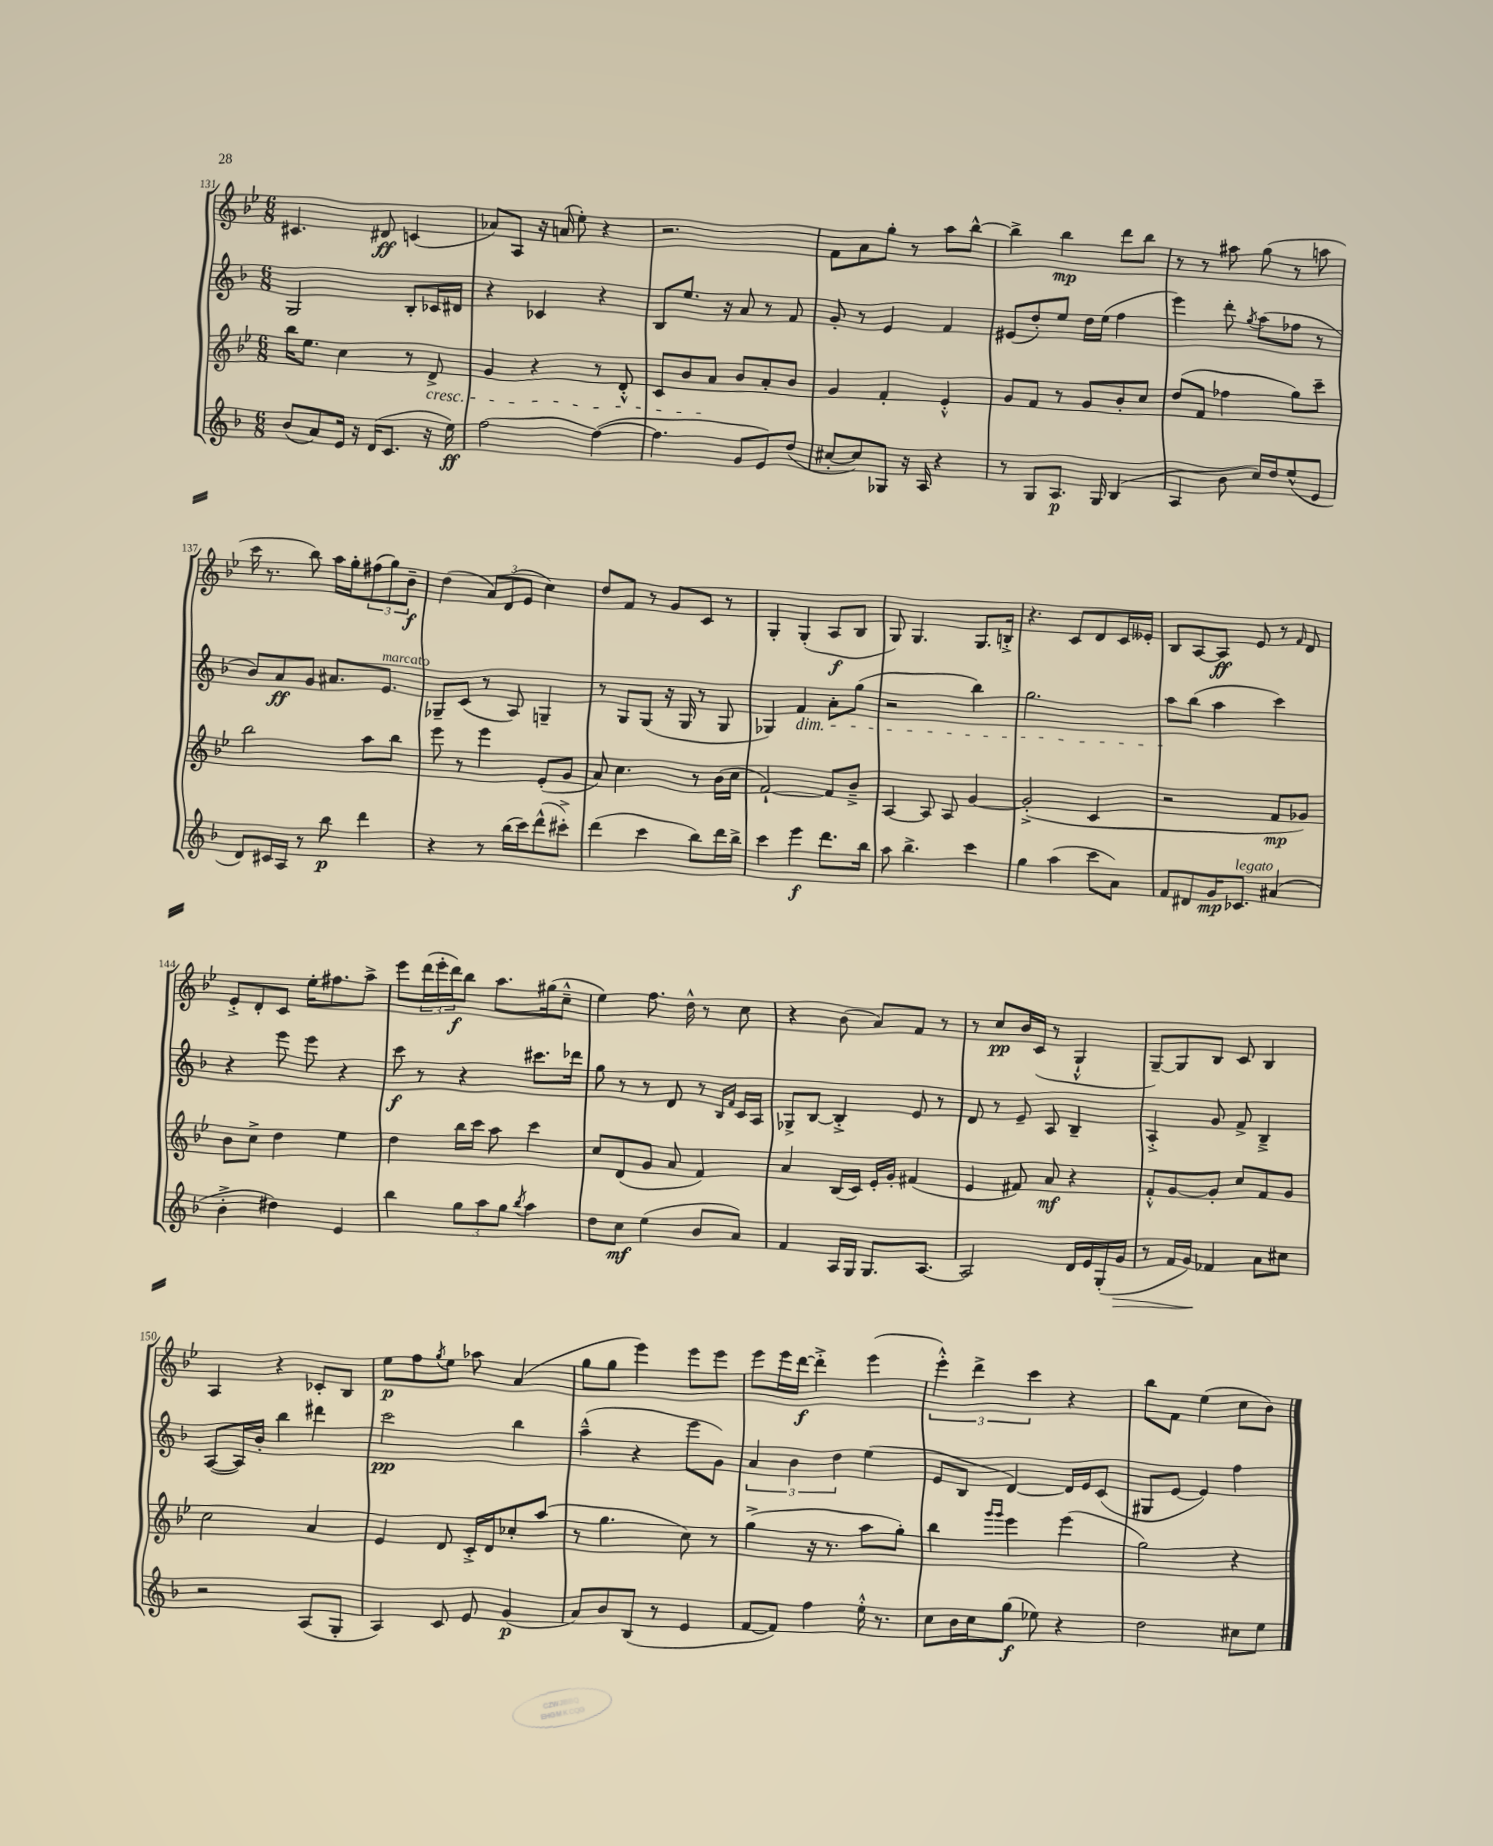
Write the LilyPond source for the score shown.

<<
\new StaffGroup <<
\new Staff = "s0" {
    \clef treble \key bes \major \numericTimeSignature \time 6/8
    cis'4. dis'8\ff c'4( |
    aes'8) a8 r16 a'16( ees''8-.) r4 |
    r2. |
    f'8 a'8 g''8-. r8 a''8 bes''8~-^ |
    bes''4-> bes''4\mp d'''8 bes''8 |
    r8 r8 ais''8 g''8( r8 a''8 |
    c'''16 r8. bes''8) a''16 g''16-. \tuplet 3/2 { fis''8( g''8) bes'8--\f } |
    d''4( \tuplet 3/2 { a'8) d'8( ees'8 } c''4) |
    d''8 f'8 r8 g'8 c'8 r8 |
    g4-. g4-.( a8\f bes8 |
    g8) g4. g8. b16-.-> |
    r4. c'8 d'8 c'16 eeses'16-. |
    bes8 a8~ a8\ff ees'8 r8 \grace { f'16 } d'8 |
    ees'8-.-> d'8-. c'8 ees''16-. fis''8. a''8-> |
    ees'''8 \tuplet 3/2 { d'''16( ees'''16-. d'''16\f) } bes''8 a''8. gis''16( c''8---^ |
    ees''4) f''8. d''16-^ r8 c''8 |
    r4 bes'8( a'8) f'8 r8 |
    r8 c''8\pp bes'16 c'16( r8 g4-!-^ |
    g8~--) g8 bes8 c'8 bes4 |
    a4 r4 ces'8-. bes8 |
    ees''8\p f''8 \acciaccatura { g''8 } ees''8 aes''8 a'4( |
    g''8 g''8 ees'''4) ees'''8 ees'''8 |
    ees'''8 ees'''16 d'''16~\f d'''4-.-> ees'''4( |
    \tuplet 3/2 { ees'''4-.-^) d'''4-> c'''4 } r4 |
    bes''8 f'8 ees''4( c''8 bes'8) \bar "|." |
}
\new Staff = "s1" {
    \clef treble \key f \major \numericTimeSignature \time 6/8
    g2 bes8-. ces'16 dis'16 |
    r4 ces'4 r4 |
    bes8 e''8. r16 a'8 r8 f'8 |
    g'8-. r8 e'4 f'4 |
    eis'8( d''8-.) e''8 d''16 e''16( f''4 |
    e'''4) d'''8-. \acciaccatura { g''8 } a''8( fes''8 r8 |
    bes'8) a'8\ff g'8 ais'8. e'8.^\markup { \italic "marcato" } |
    ges8-- c'8( r8 a8) g4-- |
    r8 g8 g8( r16 g16 r8 g8 |
    ges4) f'4\dim a'8-. g''8( |
    r2 bes''4) |
    g''2. |
    a''8\! bes''8( a''4 c'''4) |
    r4 e'''8 e'''8 r4 |
    c'''8\f r8 r4 cis'''8. des'''16 |
    g''8 r8 r8 d'8 r8 \grace { bes16 f'16 } c'16 a16 |
    ges8-> bes8~ bes4-.-> e'8 r8 |
    d'8 r8 e'8-- a8 bes4-- |
    a4-.-> g'8 f'8-> bes4---> |
    a8~( a16) bes'16-. bes''4 dis'''4 |
    c'''2\pp bes''4 |
    a''4---^( r4 e'''8 g'8) |
    \tuplet 3/2 { a'4 bes'4 d''4 } e''4( |
    e'8 bes8 d'4~) d'16 e'16 c'8( |
    gis8 e'8~ e'4) f''4 \bar "|." |
}
\new Staff = "s2" {
    \clef treble \key bes \major \numericTimeSignature \time 6/8
    bes''16 ees''8. c''4 r8 d'8->\cresc |
    g'4 r4 r8 d'8-.-^ |
    c'8 bes'8 a'8\! bes'8 a'8-. bes'8 |
    g'4 f'4-. ees'4-.-^ |
    g'8 f'8 r8 g'8 bes'8-. c''8 |
    d''8( f'8 fes''4 g''8) c'''8-- |
    bes''2 a''8 bes''8 |
    ees'''8 r8 ees'''4 ees'8-.( g'8 |
    a'8) c''4. r8 bes'16( c''16 |
    f'2~-!) f'8 bes'8---> |
    a4~ a8 a8 g'4~ |
    g'2-.->( c'4 |
    r2 f'8\mp ges'8) |
    bes'8 c''8-> d''4 ees''4 |
    d''4 bes''16 c'''16 a''8 c'''4 |
    c''8 d'8( g'8 a'8 f'4) |
    a'4 bes16( c'16) ees'16-. g'16-. fis'4( |
    ees'4 fis'8) a'8\mf r4 |
    f'8-.-^ g'8~ g'8-. c''8 f'8 g'8 |
    c''2 a'4 |
    ees'4 d'8 c'16-.-> d'16 ces''8-. a''8( |
    r8 g''4. c''8) r8 |
    g''4->( r16 r8. a''8 g''8-.) |
    bes''4 \grace { g'''16 g'''16 } ees'''4 ees'''4( |
    g''2) r4 \bar "|." |
}
\new Staff = "s3" {
    \clef treble \key f \major \numericTimeSignature \time 6/8
    bes'8( a'8) e'16 r16 d'16( c'8. r16 e''16\ff) |
    f''2~ f''4~( |
    f''4. g'8 e'8) d''8( |
    cis''8~-. cis''8) ges8 r16 a16 r4 |
    r8 g8 a8.\p g16 bes4( |
    a4 bes'8 c''16) d''16 e''8-^( e'8 |
    d'8) cis'16 a16 r8 bes''8\p d'''4 |
    r4 r8 bes''16( c'''16) d'''8-^( cis'''8-.->) |
    d'''4( c'''4 bes''8) d'''16 bes''16-> |
    c'''4 e'''4\f d'''8. bes''16 |
    a''8 bes''4.-> c'''4 |
    g''4 a''4( c'''8 a'8) |
    f'8 dis'8 g'16\mp ces'8.^\markup { \italic "legato" } ais'4( |
    bes'4-.-> dis''4) e'4 |
    bes''4 \tuplet 3/2 { g''8 a''8 g''8 } \acciaccatura { bes''8 } a''4 |
    d''8 c''8\mf e''4( bes'8 a'8) |
    f'4 a16 g16 g8. a8.~ |
    a2 d'16 e'16 g16-.( g'16\> |
    r8 f'16 g'16\!) fes'4 a'8 cis''8 |
    r2 a8( g8-. |
    a4) c'8 e'8 g'4\p( |
    a'8) bes'8 bes8( r8 e'4 |
    f'8~ f'8) f''4 e''16-.-^ r8. |
    c''8 bes'16 c''16 g''8\f( ees''8) r4 |
    d''2 cis''8 e''8 \bar "|." |
}
>>
>>
\layout { \context { \Score currentBarNumber = #131 } }
